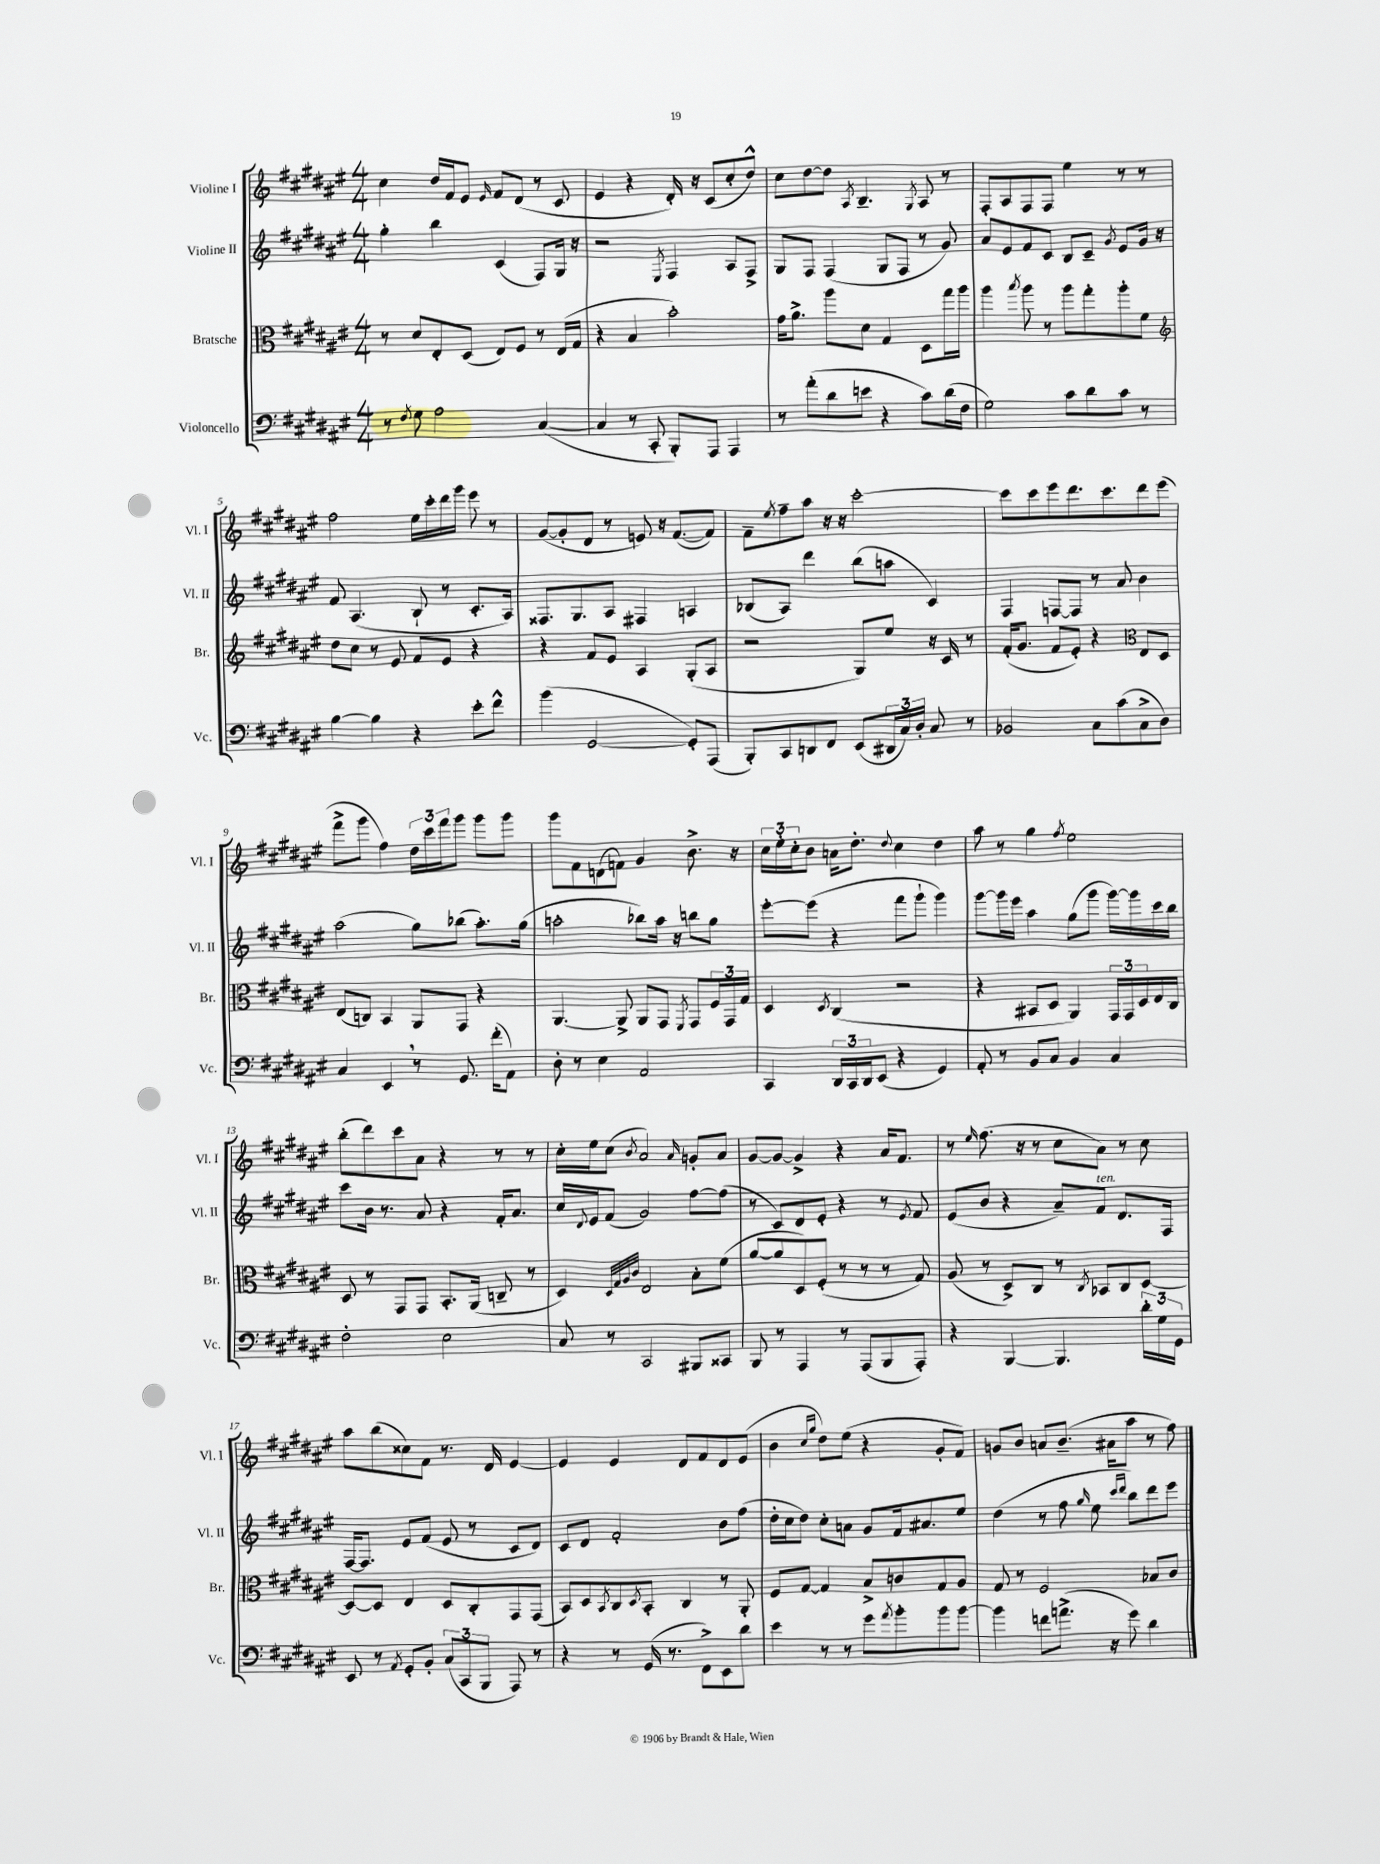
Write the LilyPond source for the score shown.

<<
\new StaffGroup <<
\new Staff = "s0" \with { instrumentName = "Violine I" shortInstrumentName = "Vl. I" } {
    \clef treble \key fis \major \numericTimeSignature \time 4/4
    cis''4 dis''16 fis'16 eis'8 \grace { eis'16 } fis'8 dis'8( r8 cis'8 |
    eis'4 r4 dis'16-.) r16 cis'8( cis''8-. dis''8-^) |
    cis''8 dis''8~ dis''8 \acciaccatura { ais8 } b4.-- \acciaccatura { gis8 } ais8 r8 |
    fis8-. ais8 fis8 fis8 eis''4 r8 r8 |
    fis''2 eis''16 cis'''16-. dis'''16 gis'''16 eis'''8 r8 |
    gis'8~( gis'8-. dis'8 r8 e'8) r16 fis'8.~( fis'8) |
    fis'8-- \acciaccatura { eis''8 } fis''8-- ais''8 r16 r16 cis'''2~-. |
    cis'''8 cis'''8 eis'''8 dis'''8. cis'''8. dis'''8 eis'''8( |
    fis'''8-> gis'''8 fis''4) \tuplet 3/2 { dis''16 cis'''16 fis'''16 } gis'''8 gis'''8 gis'''8 |
    gis'''8 fis'8 d'8( f'8) gis'4 b'8.-> r16 |
    \tuplet 3/2 { cis''16 eis''16-. cis''16-. } b'8 a'16 dis''8.-. \appoggiatura { dis''8 } cis''4 dis''4 |
    ais''8 r8 gis''4 \acciaccatura { fis''8 } eis''2 |
    b''8-.( dis'''8) cis'''8 ais'8 r4 r8 r8 |
    cis''16-. eis''16 cis''8( \acciaccatura { b'8 } ais'2) \grace { ais'16 } g'8-. ais'8 |
    gis'8~ gis'8~ gis'4-> r4 ais'16 fis'8. |
    r8 \grace { eis''16 } fis''8.( r16 r8 cis''8 ais'8) r8 cis''8 |
    ais''8 b''8( cisis''8) fis'8 r8. dis'16 eis'4~ |
    eis'4 eis'4 dis'8 fis'8 dis'8 eis'8( |
    b'4 \grace { cis''16 gis''16 } dis''8) eis''8( r4 gis'8-. fis'8) |
    g'8 b'8 a'8 b'8.--( ais'16 ais''8 r8 fis''8) \bar "|." |
}
\new Staff = "s1" \with { instrumentName = "Violine II" shortInstrumentName = "Vl. II" } {
    \clef treble \key fis \major \numericTimeSignature \time 4/4
    gis''4-. b''4 cis'4( fis8) gis16 r16 |
    r2 \acciaccatura { eis8 } fis4 ais8 fis8-> |
    gis8 fis8 fis4( gis8 fis8 r8 gis'8) |
    ais'8 eis'8 fis'8 cis'8 b8 cis'8-- \acciaccatura { gis'8 } eis'8 gis'16 r16 |
    fis'8 ais4.( b8-! r8 cis'8.-. ais16) |
    fisis8. gis8. ais8 fis4 a4 |
    bes8( ais8) dis'''4 b''8( a''8 cis'4) |
    fis4 f8~ f8 r8 ais'8 b'4 |
    ais''2( gis''8) bes''8( ais''8.-.) gis''16( |
    a''2-. bes''8) a''16 r16 b''8 gis''8 |
    eis'''8~-. eis'''8( r4 fis'''8 gis'''8-! gis'''4) |
    gis'''8~ gis'''16 eis'''16 ais''4 gis''8( gis'''8 gis'''16~) gis'''16 cis'''16 b''16 |
    cis'''8 b'16 r8. ais'8 r4 fis'16-. ais'8. |
    cis''16 \appoggiatura { dis'8 } eis'16 fis'8( gis'2) fis''8~ fis''8( |
    r8 cis'8) dis'8 eis'8-. r4 r8 \acciaccatura { eis'8 } fis'8 |
    eis'8( b'8 r4 ais'8--) fis'8^\markup { \italic "ten." } dis'8. fis16 |
    fis16~ fis8. eis'8 fis'8( eis'8 r8 cis'8 dis'8) |
    cis'8 dis'8 fis'2-. b'8 fis''8( |
    dis''16-. cis''16 dis''8) cis''8-. a'8 gis'8 fis'16 ais'8. eis''8 |
    dis''4( r8 fis''8 \grace { gis''16 } eis''8 \grace { cis'''16 dis'''16 } b''8) dis'''8 eis'''8 \bar "|." |
}
\new Staff = "s2" \with { instrumentName = "Bratsche" shortInstrumentName = "Br." } {
    \clef alto \key fis \major \numericTimeSignature \time 4/4
    r8 dis'8 eis8-. dis8( eis8) fis8 r8 eis16( gis16 |
    r4 b4 b'2-.) |
    gis'16 ais'8.-> ais''8 dis'8 gis4 dis8 gis''16 ais''16 |
    ais''4 \acciaccatura { b''8 } ais''8 r8 ais''8 gis''8-. ais''8-. fis'8 |
    \clef treble dis''8 cis''8 r8 eis'8 fis'8 eis'8 r4 |
    r4 fis'8 eis'8 ais4 gis8-.( ais8 |
    r2 gis8) eis''8 r16 cis'16 r8 |
    fis'16-.( gis'8. fis'8 eis'8-.) r4 \clef alto eis8 dis8 |
    eis8( c8) b,4 ais,8 gis,8 r4 |
    ais,4.~ ais,8-> ais,8 gis,8 \acciaccatura { fis,8 } gis,8 \tuplet 3/2 { fis16 gis,16 gis16 } |
    dis4 \acciaccatura { dis8 } cis4( r2 |
    r4 bis,8 dis8 ais,4) \tuplet 3/2 { gis,16 gis,16 dis16 } eis16 cis16 |
    dis8 r8 gis,8 gis,8 b,8.-. ais,16( c8-- r8 |
    dis4) \grace { dis32 gis32 ais32 cis'32 } eis2 b8-. fis'8( |
    ais'8~ ais'8 dis8) fis8-.( r8 r8 r8 gis8) |
    ais8( r8 dis8->) cis8 r8 \acciaccatura { cis8 } bes,8 cis8 dis8~ |
    dis8~ dis8 eis4 dis8 cis8-. gis,8 gis,8( |
    b,8) dis8 \acciaccatura { b,8 } cis8 \acciaccatura { dis8 } b,8-. cis4 r8 ais,8-. |
    fis8 gis8~ gis4 b8-> c'8 gis8 ais8 |
    gis8 r8 fis2 bes8 cis'8 \bar "|." |
}
\new Staff = "s3" \with { instrumentName = "Violoncello" shortInstrumentName = "Vc." } {
    \clef bass \key fis \major \numericTimeSignature \time 4/4
    r8 \acciaccatura { fis8 } gis8 ais2 cis4~( |
    cis4 r8 cis,8-. b,,8-.) ais,,8 ais,,4 |
    r8 ais'8-.( dis'8 e'8 r4 cis'8) dis'16( fis16 |
    gis2) cis'8 dis'8 cis'8 r8 |
    b4~ b4 r4 eis'8-. fis'8-^ |
    b'4( gis,2~ gis,8-.) ais,,8( |
    b,,8-.) cis,8 d,8 fis,8 eis,8( \tuplet 3/2 { dis,16 cis16) dis16-. } cis8 r8 |
    bes,2 cis8 cis'8( cis8-> dis8) |
    cis4 eis,4 \breathe r8 gis,8. fis'16-.( ais,8) |
    dis8-. r8 eis4 ais,2 |
    cis,4 \tuplet 3/2 { dis,16 cis,16 dis,16 } eis,8( r4 gis,4) |
    ais,8-. r8 b,8 cis8 b,4 cis4 |
    fis2-. eis2 |
    cis8 r8 cis,2 bis,,8 cisis,8 |
    b,,8 r8 ais,,4 r8 ais,,8( b,,8 ais,,8-.) |
    r4 b,,4~ b,,4. \tuplet 3/2 { dis'16-. gis16 gis,16 } |
    eis,8 r8 \acciaccatura { ais,8 } gis,8-. b,8-. \tuplet 3/2 { cis8( cis,8 b,,8 } ais,,8) r8 |
    r4 r8 gis,16( r8. fis,8->) eis,8 dis'8 |
    eis'4 r8 r8 gis'8 \acciaccatura { ais'8 } b'8-. b'8 b'8~ |
    b'4 f'8 a'8.->( r16 gis'8) dis'4 \bar "|." |
}
>>
>>
